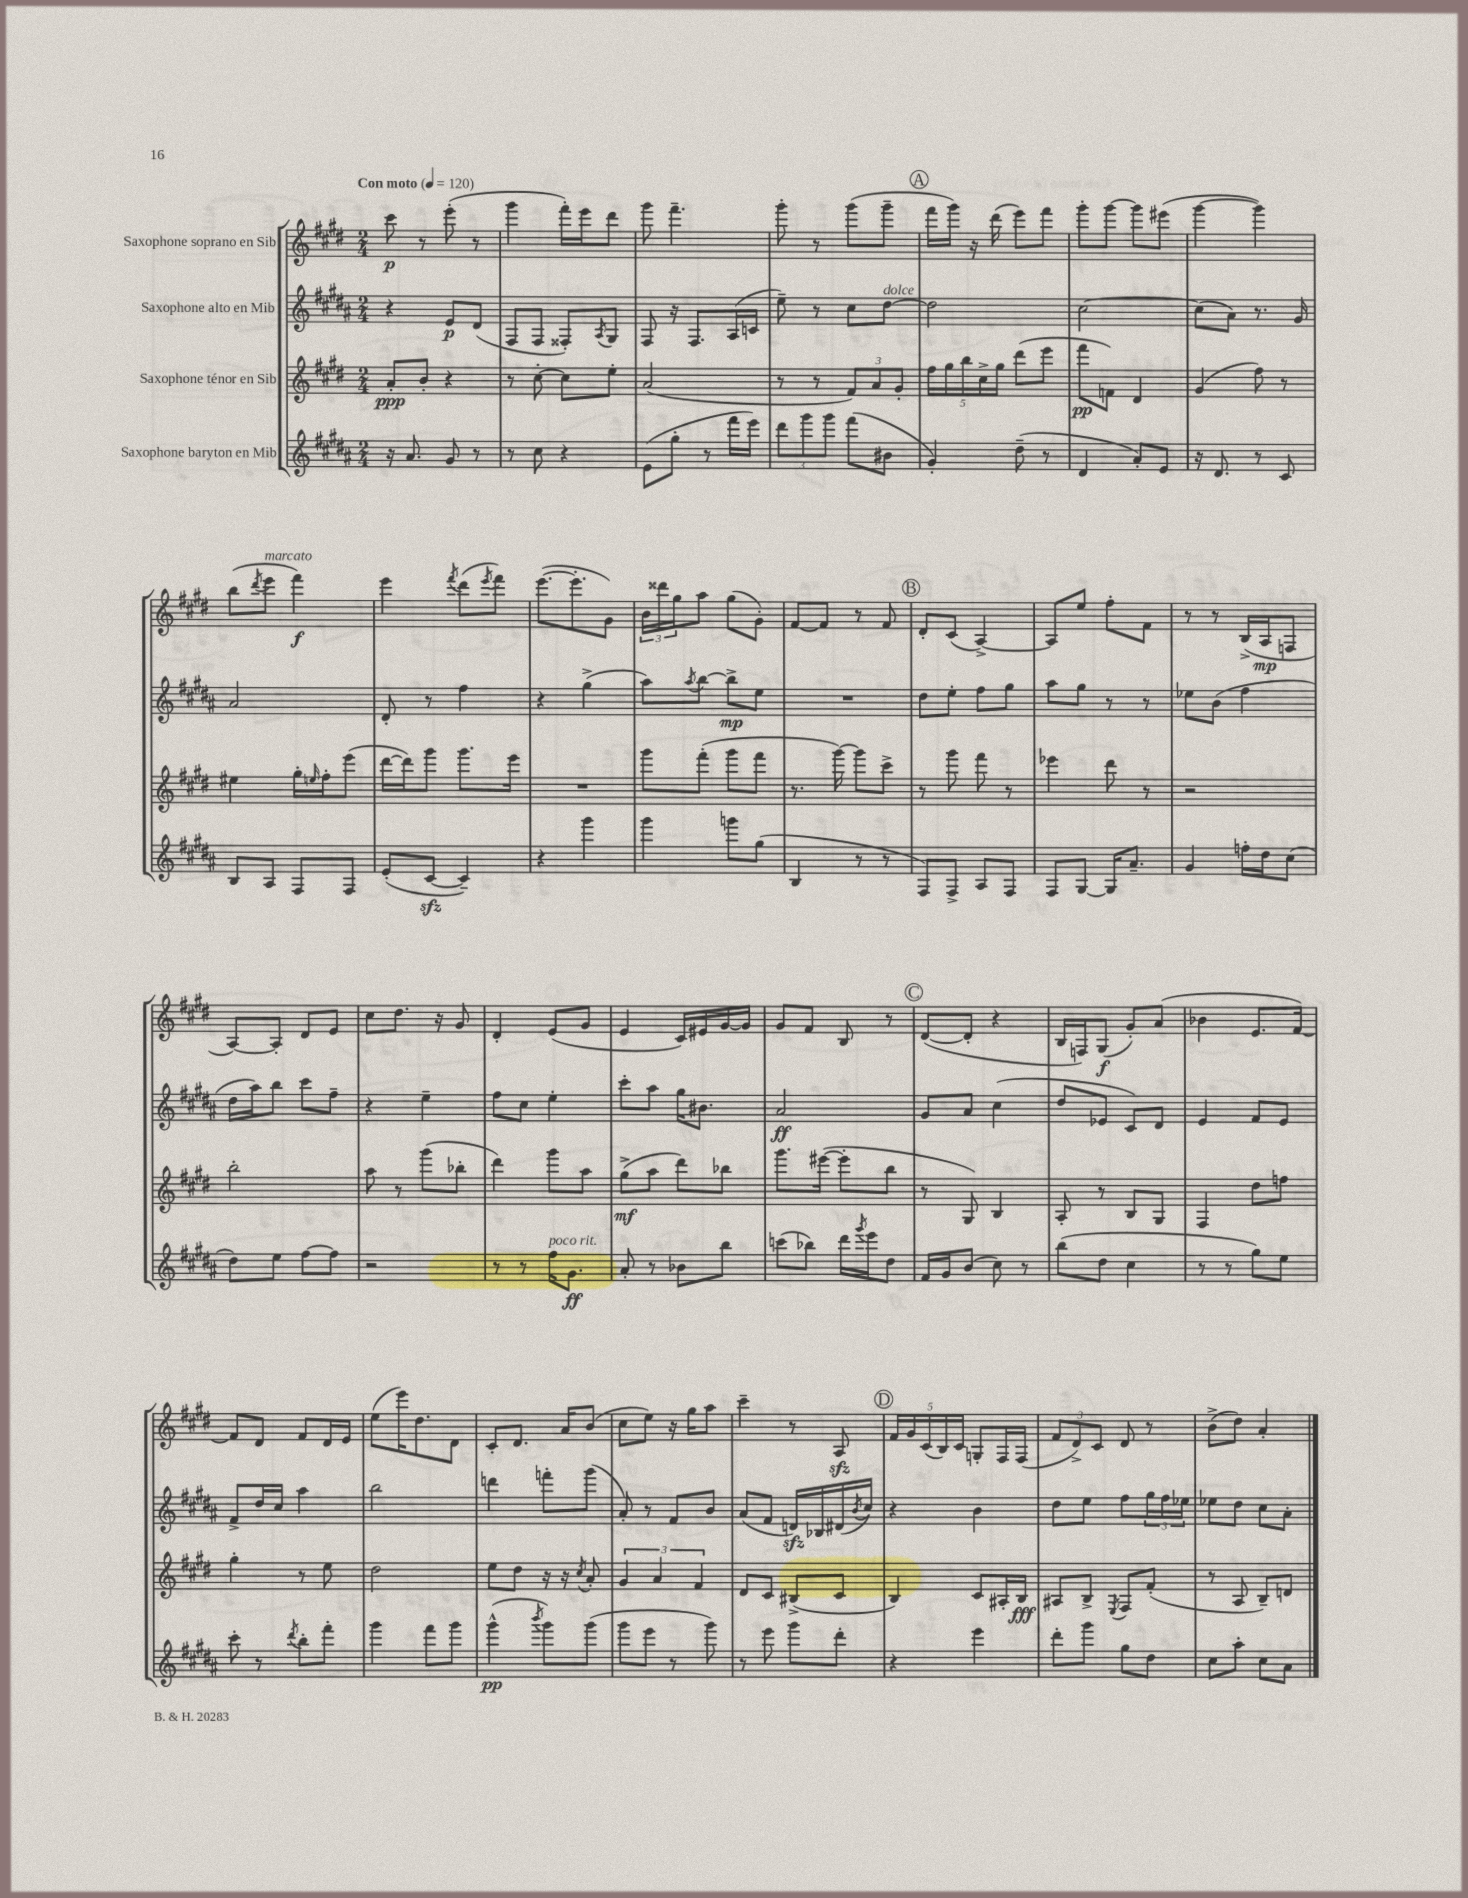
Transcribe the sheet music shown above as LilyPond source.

<<
\new StaffGroup <<
\new Staff = "s0" \with { instrumentName = "Saxophone soprano en Sib" } {
    \clef treble \key e \major \numericTimeSignature \time 2/4 \tempo "Con moto" 4 = 120
    cis'''8\p r8 e'''8-.( r8 |
    gis'''4 fis'''16-.) e'''16 dis'''8 |
    gis'''8 fis'''4.-- |
    gis'''8-. r8 gis'''8( gis'''8-- |
    \mark \markup { \circle "A" } fis'''16 gis'''16) r16 dis'''16( e'''8) fis'''8 |
    gis'''8-. gis'''8~ gis'''8 eis'''8( |
    gis'''4~ gis'''4) |
    b''8( \acciaccatura { dis'''8 } e'''8^\markup { \italic "marcato" } fis'''4\f) |
    e'''4 \acciaccatura { fis'''8 } dis'''8( \acciaccatura { e'''8 } fis'''8) |
    e'''8.~( e'''8.-. gis'8) |
    \tuplet 3/2 { b'16 disis'''16 gis''16 } a''8 gis''8( gis'8-.) |
    fis'8~ fis'8 r8 fis'8 |
    \mark \markup { \circle "B" } dis'8-. cis'8( a4~->) |
    a8 e''8 fis''8-. fis'8 |
    r8 r8 b16->( a16\mp f8 |
    a8~) a8-. dis'8 e'8 |
    cis''8 dis''8. r16 gis'8 |
    dis'4-. e'8( gis'8 |
    e'4 cis'16) eis'16 gis'16~ gis'16 |
    gis'8 fis'8 b8 r8 |
    \mark \markup { \circle "C" } dis'8~( dis'8-. r4 |
    b16 f16) gis8\f( gis'8-.) a'8( |
    bes'4 e'8. fis'16~) |
    fis'8 dis'8 fis'8 dis'16 e'16 |
    e''8( e'''16) dis''8. dis'8 |
    cis'8-. dis'8. a'16 b'8( |
    cis''8 e''8) r16 gis''16 a''8 |
    cis'''4-- r8 a8\sfz |
    \mark \markup { \circle "D" } \tuplet 5/4 { fis'16 gis'16 cis'16( b16) cis'16 } g8-. fis16 fis16( |
    \tuplet 3/2 { fis'8 dis'8->) cis'8 } dis'8 r8 |
    b'8->( dis''8) a'4-. \bar "|." |
}
\new Staff = "s1" \with { instrumentName = "Saxophone alto en Mib" } {
    \clef treble \key b \major \numericTimeSignature \time 2/4
    r4 e'8\p dis'8( |
    fis8 fis8 fisis8-.) \acciaccatura { ais8 } gis8 |
    fis8 r16 fis8. ais16( c'16 |
    e''8--) r8 cis''8 dis''8~^\markup { \italic "dolce" } |
    \mark \markup { \circle "A" } dis''2 |
    cis''2~ |
    cis''8( ais'8) r8. gis'16 |
    ais'2 |
    dis'8-. r8 fis''4 |
    r4 gis''4->( |
    ais''8) \acciaccatura { ais''8 } b''8~ b''8->\mp e''8 |
    R2 |
    \mark \markup { \circle "B" } dis''8 e''8-. fis''8 gis''8 |
    ais''8 gis''8 r8 r8 |
    ees''8 b'8( fis''4 |
    dis''16 ais''16) b''8 cis'''8 fis''8-- |
    r4 e''4-- |
    fis''8 cis''8 e''4-. |
    cis'''8-. ais''8 gis''16 bis'8. |
    ais'2\ff |
    \mark \markup { \circle "C" } gis'8 ais'8 cis''4( |
    dis''8 ees'8 cis'8) dis'8 |
    e'4 fis'8 e'8 |
    fis'8-> dis''16 cis''16 ais''4 |
    b''2 |
    d'''4 f'''8-. gis'''8( |
    ais'8-.) r8 fis'8 b'8 |
    ais'8( fis'8 d'16\sfz) bes16 dis'16( \acciaccatura { b'8 } cis''16) |
    \mark \markup { \circle "D" } r4 b'4 |
    dis''8 e''8 fis''8 \tuplet 3/2 { gis''16 fis''16 ees''16 } |
    ees''8 dis''8 cis''8 ais'8-. \bar "|." |
}
\new Staff = "s2" \with { instrumentName = "Saxophone ténor en Sib" } {
    \clef treble \key e \major \numericTimeSignature \time 2/4
    a'8-.\ppp b'8-. r4 |
    r8 cis''8~-. cis''8 e''8-. |
    a'2( |
    r8 r8 \tuplet 3/2 { fis'8) a'8 gis'8-. } |
    \mark \markup { \circle "A" } \tuplet 5/4 { fis''16 gis''16 b''16 cis''16-> gis''16 } dis'''8( e'''8 |
    fis'''8\pp f'8) dis'4 |
    gis'4( fis''8) r8 |
    eis''4 gis''16-. \grace { e''16 } fis''16-. e'''8( |
    dis'''16~ dis'''16) gis'''8 gis'''8. e'''16 |
    R2 |
    gis'''8 fis'''8-.( gis'''8 fis'''8 |
    r8. gis'''16~) gis'''8 cis'''8-> |
    \mark \markup { \circle "B" } r8 gis'''8 fis'''8 r8 |
    ees'''4 dis'''8 r8 |
    r2 |
    b''2-. |
    a''8 r8 gis'''8( bes''8-. |
    dis'''4) gis'''8 a''8 |
    gis''8->\mf( a''8 dis'''8) bes''8 |
    gis'''8. eis'''16~( eis'''8-. b''8 |
    \mark \markup { \circle "C" } r8 gis8) b4 |
    a8-. r8 b8 gis8 |
    fis4 dis''8 f''8 |
    gis''4-. r8 e''8 |
    dis''2 |
    e''8 dis''8 r16 r16 \acciaccatura { cis''8 } a'8-. |
    \tuplet 3/2 { gis'4 a'4 fis'4 } |
    dis'8 cis'8 bis8->( cis'8 |
    \mark \markup { \circle "D" } b4) cis'8 ais16-. b16\fff |
    ais8 b8-> \acciaccatura { e8 } fis8 fis'8-.( |
    r8 a8 b8--) d'8 \bar "|." |
}
\new Staff = "s3" \with { instrumentName = "Saxophone baryton en Mib" } {
    \clef treble \key b \major \numericTimeSignature \time 2/4
    r16 ais'8. gis'8 r8 |
    r8 cis''8 r4 |
    e'8( gis''8-. r8 fis'''16 e'''16) |
    \tuplet 3/2 { dis'''8 gis'''8 gis'''8 } fis'''8( bis'8 |
    \mark \markup { \circle "A" } gis'4-.) dis''8--( r8 |
    dis'4 ais'8-.) e'8 |
    r16 dis'8. r8 cis'8 |
    b8 ais8 fis8 fis8 |
    e'8-.( cis'8~\sfz cis'4--) |
    r4 gis'''4 |
    gis'''4 g'''8 gis''8( |
    b4 r8 r8 |
    \mark \markup { \circle "B" } fis8) fis8-> ais8 fis8 |
    fis8 gis8~ gis16 ais'8.-- |
    gis'4 f''16-. dis''16 cis''8( |
    dis''8) e''8 fis''8~ fis''8 |
    r2 |
    r8 r8 fis''16^\markup { \italic "poco rit." } gis'8.\ff |
    ais'8-. r8 bes'8 b''8 |
    c'''8( bes''8) dis'''16 \acciaccatura { gis'''8 } e'''16 dis''8 |
    \mark \markup { \circle "C" } fis'16 gis'16 b'8( cis''8) r8 |
    b''8( dis''8 cis''4 |
    r8 r8 gis''8) e''8 |
    cis'''8-. r8 \acciaccatura { dis'''8 } b''8-. fis'''8-. |
    gis'''4 fis'''8 gis'''8 |
    gis'''4-^\pp( \acciaccatura { b'''8 } gis'''8) gis'''8( |
    gis'''8 e'''8 r8 gis'''8) |
    r8 e'''8 gis'''8 dis'''8-. |
    \mark \markup { \circle "D" } r4 e'''4 |
    dis'''8-. gis'''8 gis''8 dis''8 |
    cis''8 ais''8-. cis''8 ais'8 \bar "|." |
}
>>
>>
\layout { \context { \Score \remove "Bar_number_engraver" } }
